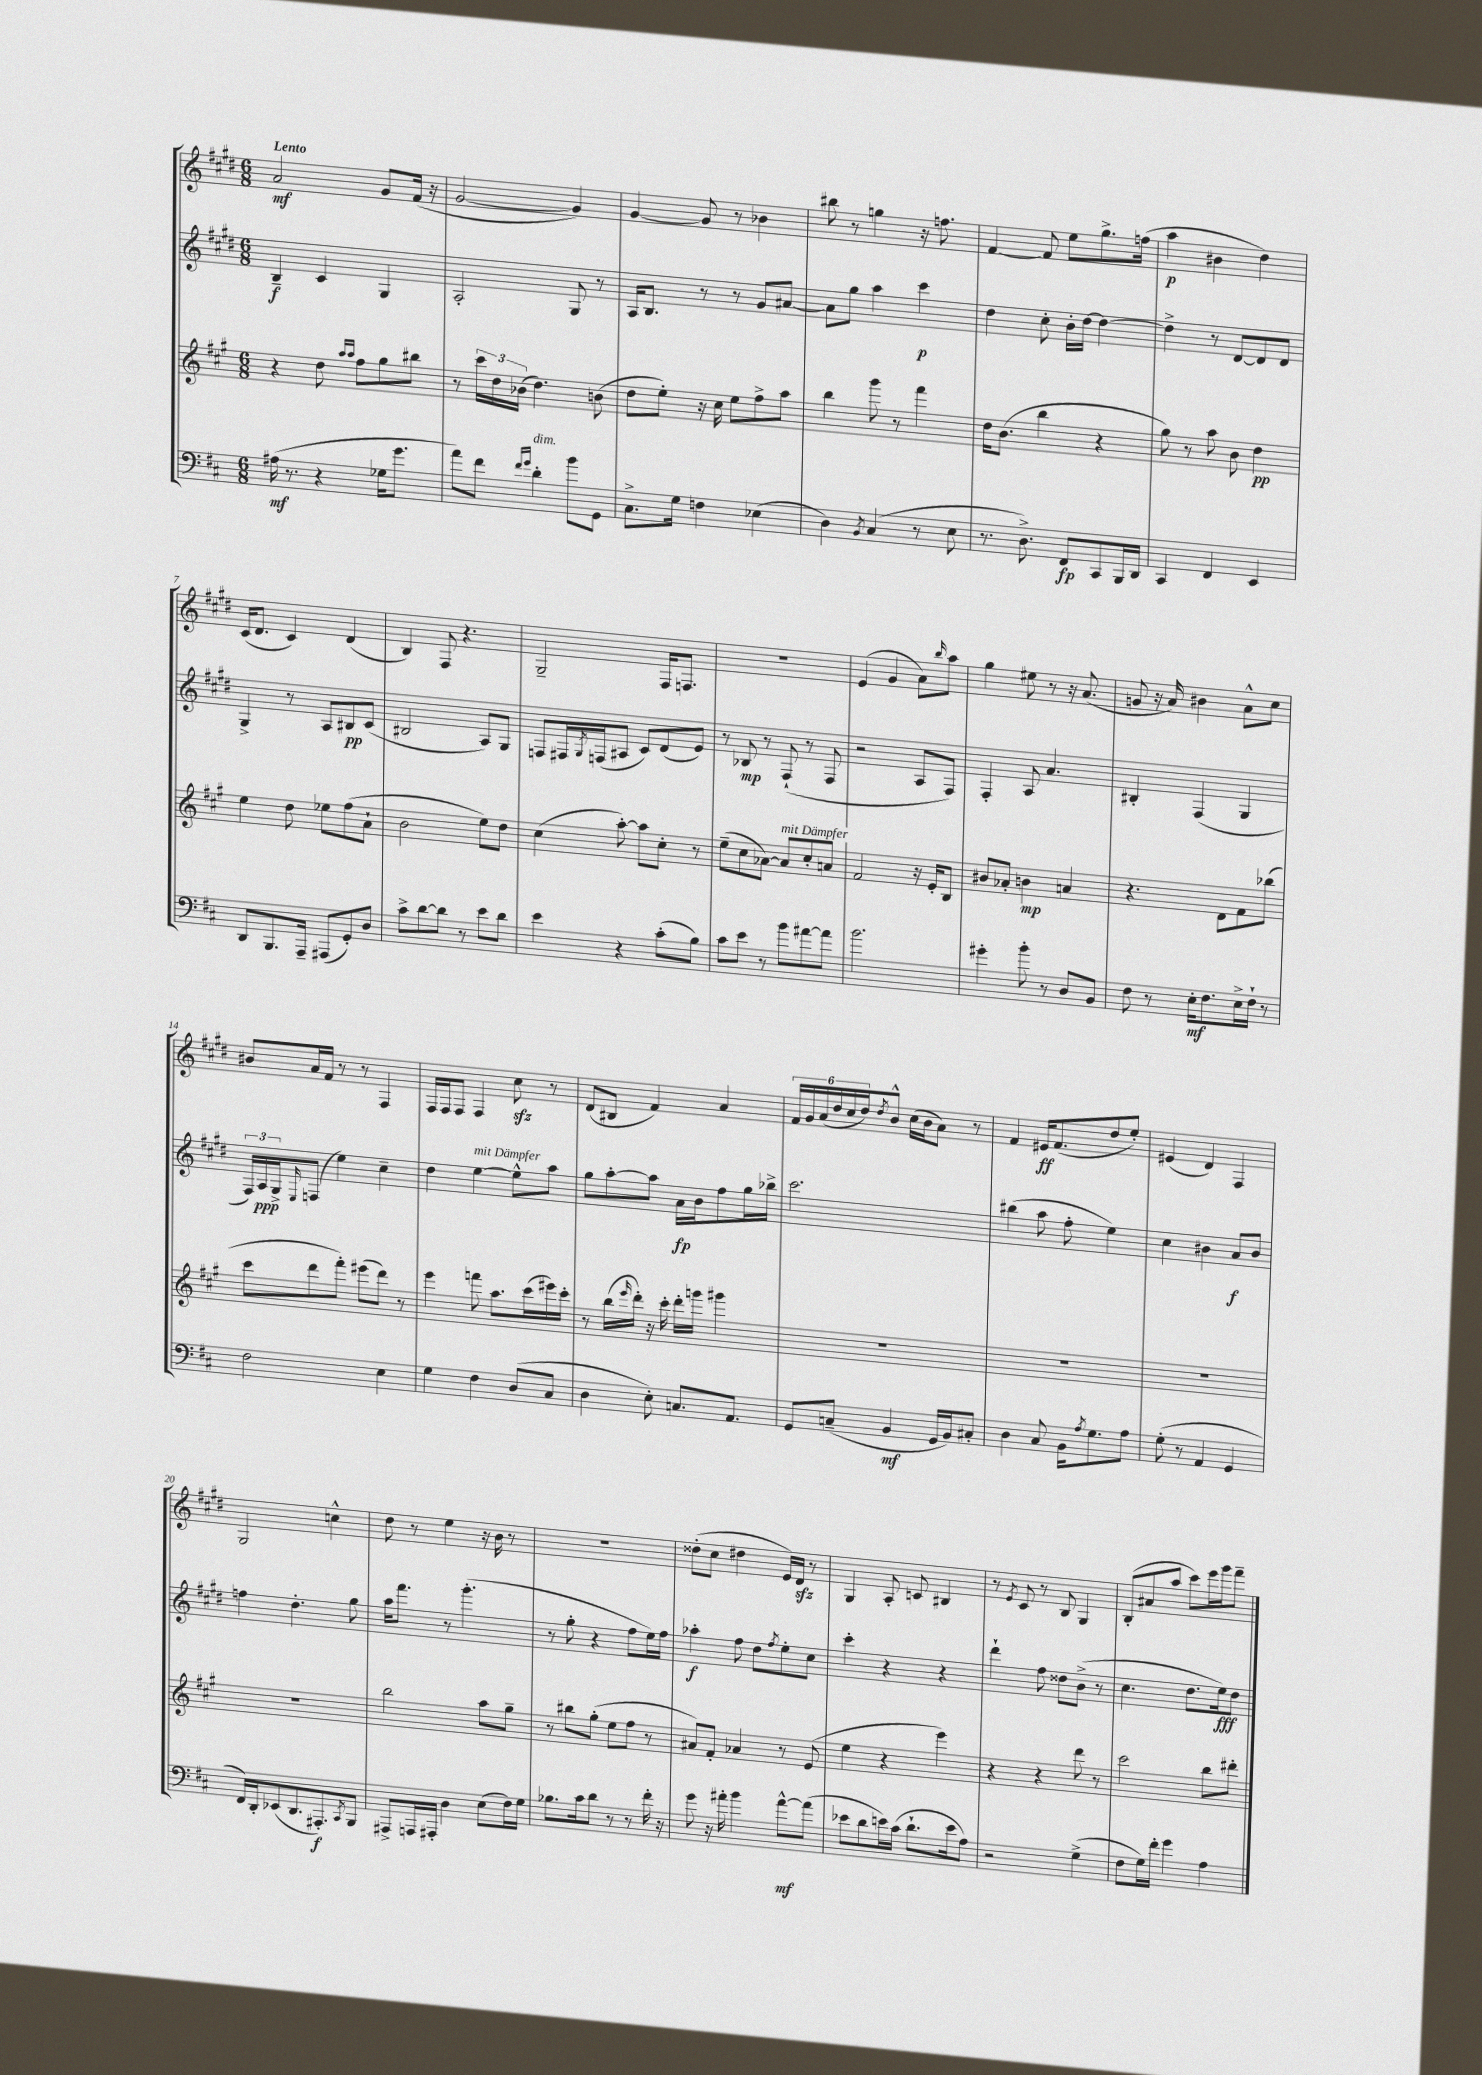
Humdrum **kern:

**kern	**dynam	**kern	**dynam	**kern	**dynam	**kern	**dynam
*part4	*part4	*part3	*part3	*part2	*part2	*part1	*part1
*staff4	*staff4	*staff3	*staff3	*staff2	*staff2	*staff1	*staff1
*clefF4	*	*clefG2	*	*clefG2	*	*clefG2	*
*k[f#c#]	*	*k[f#c#g#]	*	*k[f#c#g#d#]	*	*k[f#c#g#d#]	*
*M6/8	*	*M6/8	*	*M6/8	*	*M6/8	*
=1	=1	=1	=1	=1	=1	=1	=1
!	!	!	!	!	!	!LO:TX:a:B:t=Lento	!
(16A#X\	mf	4r	.	4B~/	f	2a/	mf
8.r	.	.	.	.	.	.	.
4r	.	8dd\	.	4c#/	.	.	.
.	.	16qqaa/LL	.	.	.	.	.
.	.	16qqaa/JJ	.	.	.	.	.
.	.	8ff#\L	.	.	.	.	.
16G-X\KL	.	8gg#\	.	4G#/	.	8g#/L	.
8.g\J	.	.	.	.	.	.	.
.	.	8bb#X\J	.	.	.	(16f#/Jk	.
.	.	.	.	.	.	16r	.
=2	=2	=2	=2	=2	=2	=2	=2
8a\L)	.	8r	.	2A'/	.	[2g#/	.
8f#\J	.	24ccc#\LL	.	.	.	.	.
.	.	24dd\	.	.	.	.	.
.	.	(24b-X\JJ	.	.	.	.	.
16qqf#/LL	.	.	.	.	.	.	.
16qqg/JJ	.	.	.	.	.	.	.
!LO:TX:a:i:t=dim.	!	!	!	!	!	!	!
4d'\	.	4.dd\)	.	.	.	.	.
8b\L	.	.	.	8G#/	.	4g#/])	.
8GG\J	.	(8bn\	.	8r	.	.	.
=3	=3	=3	=3	=3	=3	=3	=3
8.C#^\L	.	8dd\L	.	16A/KL	.	[4g#/	.
.	.	.	.	8.B/J	.	.	.
.	.	8ee'\J)	.	.	.	.	.
16G\Jk	.	.	.	.	.	.	.
4Fn\	.	16r	.	8r	.	8g#/]	.
.	.	16cc#\	.	.	.	.	.
.	.	8ee\L	.	8r	.	8r	.
(4E-X\	.	8ff#^\	.	8g#/L	.	4b-X\	.
.	.	8aa\J	.	[8a#X/J	.	.	.
=4	=4	=4	=4	=4	=4	=4	=4
4D\)	.	4bb\	.	8a#\L]	.	8bb#X\	.
.	.	.	.	8gg#\J	.	8r	.
8qBB/	.	.	.	.	.	.	.
(4C#/	.	8ggg#\	.	4aa\	.	4ggn\	.
.	.	8r	.	.	.	.	.
8r	.	4fff#\	.	4ccc#\	p	16r	.
.	.	.	.	.	.	8.ffn\	.
8E\	.	.	.	.	.	.	.
=5	=5	=5	=5	=5	=5	=5	=5
8.r	.	16dd\KL	.	4dd#\	.	[4f#/	.
.	.	(8.b\J	.	.	.	.	.
8.D^\)	.	.	.	.	.	.	.
.	.	4bb\	.	8cc#'\	.	8f#/]	.
8FF#/L	fp	.	.	16b'\LL	.	8ee\L	.
.	.	.	.	[16dd#\JJ	.	.	.
8CC#/	.	4r	.	4dd#\_	.	8.gg#^\	.
16BBB/L	.	.	.	.	.	.	.
16DD/JJ	.	.	.	.	.	(16ffn\Jk	.
=6	=6	=6	=6	=6	=6	=6	=6
4CC#/	.	8gg#\)	.	4dd#^\]	.	4aa\	p
.	.	8r	.	.	.	.	.
4FF#/	.	8aa\	.	8r	.	4b#X\	.
.	.	8b\	.	[8d#/L	.	.	.
4EE/	.	4dd\	pp	8d#/]	.	4dd#\)	.
.	.	.	.	8d#/J	.	.	.
!!LO:LB:g=z
=7	=7	=7	=7	=7	=7	=7	=7
8DD/L	.	4ee\	.	4G#^/	.	(16c#/KL	.
.	.	.	.	.	.	8.d#/J	.
8.BBB/	.	.	.	.	.	.	.
.	.	8dd\	.	8r	.	4c#/)	.
16AAA~/Jk	.	.	.	.	.	.	.
(8AAA#X/L	.	8ee-X\L	.	8A/L	.	.	.
8GG'/)	.	(8ff#\	.	8B#X/	pp	(4d#/	.
8D/J	.	8a`\J	.	(8c#/J	.	.	.
=8	=8	=8	=8	=8	=8	=8	=8
8c#^\L	.	2b\	.	2B#X/	.	4B/)	.
[8d\	.	.	.	.	.	.	.
8d\J]	.	.	.	.	.	8F#/	.
8r	.	.	.	.	.	4.r	.
8e\L	.	8ee\L)	.	8A/L)	.	.	.
8d\J	.	8dd\J	.	8G#/J	.	.	.
=9	=9	=9	=9	=9	=9	=9	=9
4e\	.	(4cc#\	.	8Fn/L	.	2G#~/	.
.	.	.	.	16F#X/L	.	.	.
.	.	.	.	8qG#/	.	.	.
.	.	.	.	(16Fn/J	.	.	.
4r	.	[8aa'\)	.	8A#X/J	.	.	.
.	.	8aa\L]	.	8c#/L)	.	.	.
(8c#'\L	.	8cc#'\J	.	(8d#/	.	16F#/KL	.
.	.	.	.	.	.	8.Fn/J	.
8B\J)	.	8r	.	8e/J)	.	.	.
=10	=10	=10	=10	=10	=10	=10	=10
8c#\L	.	(8ee~\L	.	8r	.	2.r	.
8e\J	.	8cc#\	.	8B-X/	mp	.	.
8r	.	[8a-X\J)	.	8r	.	.	.
!	!	!LO:TX:a:i:t=mit Dämpfer	!	!	!	!	!
8b\L	.	8a-/L]	.	(8F#`/	.	.	.
[8a#X\	.	8cc#'/	.	8r	.	.	.
8a#\J]	.	8an/J	.	8F#/	.	.	.
=11	=11	=11	=11	=11	=11	=11	=11
2.b\	.	2f#/	.	2r	.	(4e/	.
.	.	.	.	.	.	4g#/	.
.	.	16r	.	8A/L	.	8a\L)	.
.	.	16e'/KL	.	.	.	.	.
.	.	.	.	.	.	16qqbb/	.
.	.	8B/J	.	8F#/J)	.	8aa\J	.
=12	=12	=12	=12	=12	=12	=12	=12
4g#X'\	.	8b#X/L	.	4F#'/	.	4gg#\	.
.	.	8a-X'/J	.	.	.	.	.
8b'\	.	4bn\	mp	8A/	.	8ee#X\	.
8r	.	.	.	4.a/	.	8r	.
8D/L	.	4an/	.	.	.	16r	.
.	.	.	.	.	.	(8.a/	.
8BB/J	.	.	.	.	.	.	.
=13	=13	=13	=13	=13	=13	=13	=13
8F#\	.	4.r	.	4B#X'/	.	8gn/	.
8r	.	.	.	.	.	16r	.
.	.	.	.	.	.	16a/)	.
16E'\KL	mf	.	.	(4F#/	.	4b#X\	.
8.F#\	.	.	.	.	.	.	.
.	.	8d\L	.	.	.	.	.
16E^\L	.	8f#\	.	4G#/	.	8a^^\L	.
16F#`\JJ	.	.	.	.	.	.	.
8r	.	(8bb-X\J	.	.	.	8cc#\J	.
!!LO:LB:g=z
=14	=14	=14	=14	=14	=14	=14	=14
2F#\	.	8ccc#\L	.	24F#/LL)	.	8b#X/L	.
.	.	.	.	24A/	ppp	.	.
.	.	.	.	24G#^/J	.	.	.
.	.	.	.	16qqE/	.	.	.
.	.	8ddd\	.	(8Fn/J	.	16a/L	.
.	.	.	.	.	.	16f#/JJ	.
.	.	8fff#'\J)	.	4ee\)	.	8r	.
.	.	(8eee#X\L	.	.	.	8r	.
4E\	.	8ddd\J)	.	4cc#~\	.	4F#/	.
.	.	8r	.	.	.	.	.
=15	=15	=15	=15	=15	=15	=15	=15
4G\	.	4eee\	.	4dd#\	.	16F#/LL	.
.	.	.	.	.	.	16F#/J	.
.	.	.	.	.	.	8F#/J	.
!	!	!	!	!LO:TX:a:i:t=mit Dämpfer	!	!	!
4F#\	.	8fffn\	.	[4ee\	.	4F#/	.
.	.	8.aa\L	.	.	.	.	.
(8D/L	.	.	.	8ee^^\L]	.	8cc#zz\	.
.	.	(16ccc#\L	.	.	.	.	.
8C#/J	.	16eee#X\)	.	8aa\J	.	8r	.
.	.	16ccc#'\JJ	.	.	.	.	.
=16	=16	=16	=16	=16	=16	=16	=16
4D\	.	8r	.	8gg#\L	.	(8d#/L	.
.	.	(16bb\LL	.	[8aa'\	.	8B#X/J	.
.	.	16qqeee/	.	.	.	.	.
.	.	16ddd'\JJ)	.	.	.	.	.
8E'\)	.	16r	.	8aa\J]	.	4f#/)	.
.	.	16ccc#'\	.	.	.	.	.
8.Cn/L	.	16ddd'\LL	.	16a\LL	fp	.	.
.	.	16gggn\JJ	.	16b\J	.	.	.
.	.	4ggg#X\	.	8ff#\	.	4a/	.
8.AA/J	.	.	.	.	.	.	.
.	.	.	.	16gg#\L	.	.	.
.	.	.	.	16bb-X^\JJ	.	.	.
=17	=17	=17	=17	=17	=17	=17	=17
8GG/L	.	2.r	.	2.ccc#\	.	24f#/LL	.
.	.	.	.	.	.	24g#/	.
.	.	.	.	.	.	(24a/	.
(8Cn~/J	.	.	.	.	.	24dd#/	.
.	.	.	.	.	.	24cc#/	.
.	.	.	.	.	.	24dd#/J)	.
.	.	.	.	.	.	8qdd#/	.
4BB/	mf	.	.	.	.	8b^^/J	.
.	.	.	.	.	.	(16cc#\LL	.
.	.	.	.	.	.	16b\J	.
16GG/LL	.	.	.	.	.	8a\J)	.
16BB/J)	.	.	.	.	.	.	.
8C#X'/J	.	.	.	.	.	8r	.
=18	=18	=18	=18	=18	=18	=18	=18
4D\	.	2.r	.	(4bb#X\	.	4f#/	.
8C#/	.	.	.	8aa\	.	16e#X/KL	ff
.	.	.	.	.	.	(8.f#/	.
16BB\KL	.	.	.	8ff#'\	.	.	.
8qA/	.	.	.	.	.	.	.
8.G\	.	.	.	.	.	.	.
.	.	.	.	4ee\)	.	8dd#/	.
8A\J	.	.	.	.	.	8ee'/J)	.
=19	=19	=19	=19	=19	=19	=19	=19
(8G'\	.	2.r	.	4cc#\	.	(4e#X/	.
8r	.	.	.	.	.	.	.
4AA/	.	.	.	4b#X\	.	4d#/)	.
4GG/	.	.	.	8a/L	f	4F#/	.
.	.	.	.	8b#/J	.	.	.
!!LO:LB:g=z
=20	=20	=20	=20	=20	=20	=20	=20
16FF#/LL)	.	2.r	.	4ffn\	.	2G#/	.
16DD'/J	.	.	.	.	.	.	.
(8EE-X/	.	.	.	.	.	.	.
8.DD/	.	.	.	4.dd#'\	.	.	.
8.AAA#X'/)	f	.	.	.	.	.	.
.	.	.	.	.	.	4ccn^^\	.
8qCC#/	.	.	.	.	.	.	.
8BBB/J	.	.	.	8gg#\	.	.	.
=21	=21	=21	=21	=21	=21	=21	=21
8AAA#X^/L	.	2bb\	.	16aa\KL	.	8dd#\	.
.	.	.	.	8.fff#\J	.	.	.
16AAAn/L	.	.	.	.	.	8r	.
16AAA#X'/JJ	.	.	.	.	.	.	.
4D\	.	.	.	8r	.	4ee\	.
.	.	.	.	(4.ggg#'\	.	.	.
(8E\L	.	8aa\L	.	.	.	16r	.
.	.	.	.	.	.	16b\	.
16F#\L)	.	8gg#~\J	.	.	.	8r	.
16G\JJ	.	.	.	.	.	.	.
=22	=22	=22	=22	=22	=22	=22	=22
8.B-X\L	.	8r	.	8r	.	2.r	.
.	.	8bb#X\L	.	8gg#'\	.	.	.
16c#\k	.	.	.	.	.	.	.
8d\J	.	(8gg#'\J	.	4r	.	.	.
8r	.	8ee\L	.	.	.	.	.
8r	.	8ff#\J	.	8ff#\L	.	.	.
16f#'\	.	8r	.	16ee\L)	.	.	.
16r	.	.	.	16ff#\JJ	.	.	.
=23	=23	=23	=23	=23	=23	=23	=23
8g\	.	8a#X/L)	.	4aa-X'\	f	(8dd##X'\L	.
16r	.	8f#'/J	.	.	.	8cc#\J	.
16a#X'\	.	.	.	.	.	.	.
4b\	.	4a-X/	.	8ff#\	.	4dd#X\	.
.	.	.	.	8dd#\L	.	.	.
.	.	.	.	8qff#/	.	.	.
[8a#^^\L	mf	8r	.	8ee'\	.	16e/LL)	.
.	.	.	.	.	.	16d#zz/JJ	.
(8a#\J]	.	(8e/	.	8cc#\J	.	8r	.
=24	=24	=24	=24	=24	=24	=24	=24
8e-X\L	.	4ee\	.	4ccc#'\	.	4G#/	.
8d\	.	.	.	.	.	.	.
16en\L)	.	4r	.	4r	.	8A'/	.
(16c#\JJ	.	.	.	.	.	.	.
8.d`\L	.	.	.	.	.	8cn/	.
.	.	4eee\)	.	4r	.	4B#X/	.
16e\k	.	.	.	.	.	.	.
8A\J)	.	.	.	.	.	.	.
=25	=25	=25	=25	=25	=25	=25	=25
2r	.	4r	.	4ddd#`\	.	8r	.
.	.	.	.	.	.	8qe/	.
.	.	.	.	.	.	8c#/	.
.	.	4r	.	8ff#\	.	8r	.
.	.	.	.	8dd##X\L	.	8B/	.
(4G^\	.	8ddd\	.	(8b^\J	.	4G#/	.
.	.	8r	.	8r	.	.	.
=26	=26	=26	=26	=26	=26	=26	=26
8F#\L	.	2ccc#\	.	4.cc#\	.	(8B'/L	.
16G\L)	.	.	.	.	.	8a#X/	.
16f#'\JJ	.	.	.	.	.	.	.
4g\	.	.	.	.	.	8aa/J	.
.	.	.	.	8.dd#\L	.	8ccc#\L)	.
4A\	.	8bb\L	.	.	.	16eee\L	.
.	.	.	.	16ee\k)	fff	16ggg#\J	.
.	.	8ddd#X'\J	.	8dd#\J	.	8fff#~\J	.
==	==	==	==	==	==	==	==
*-	*-	*-	*-	*-	*-	*-	*-
